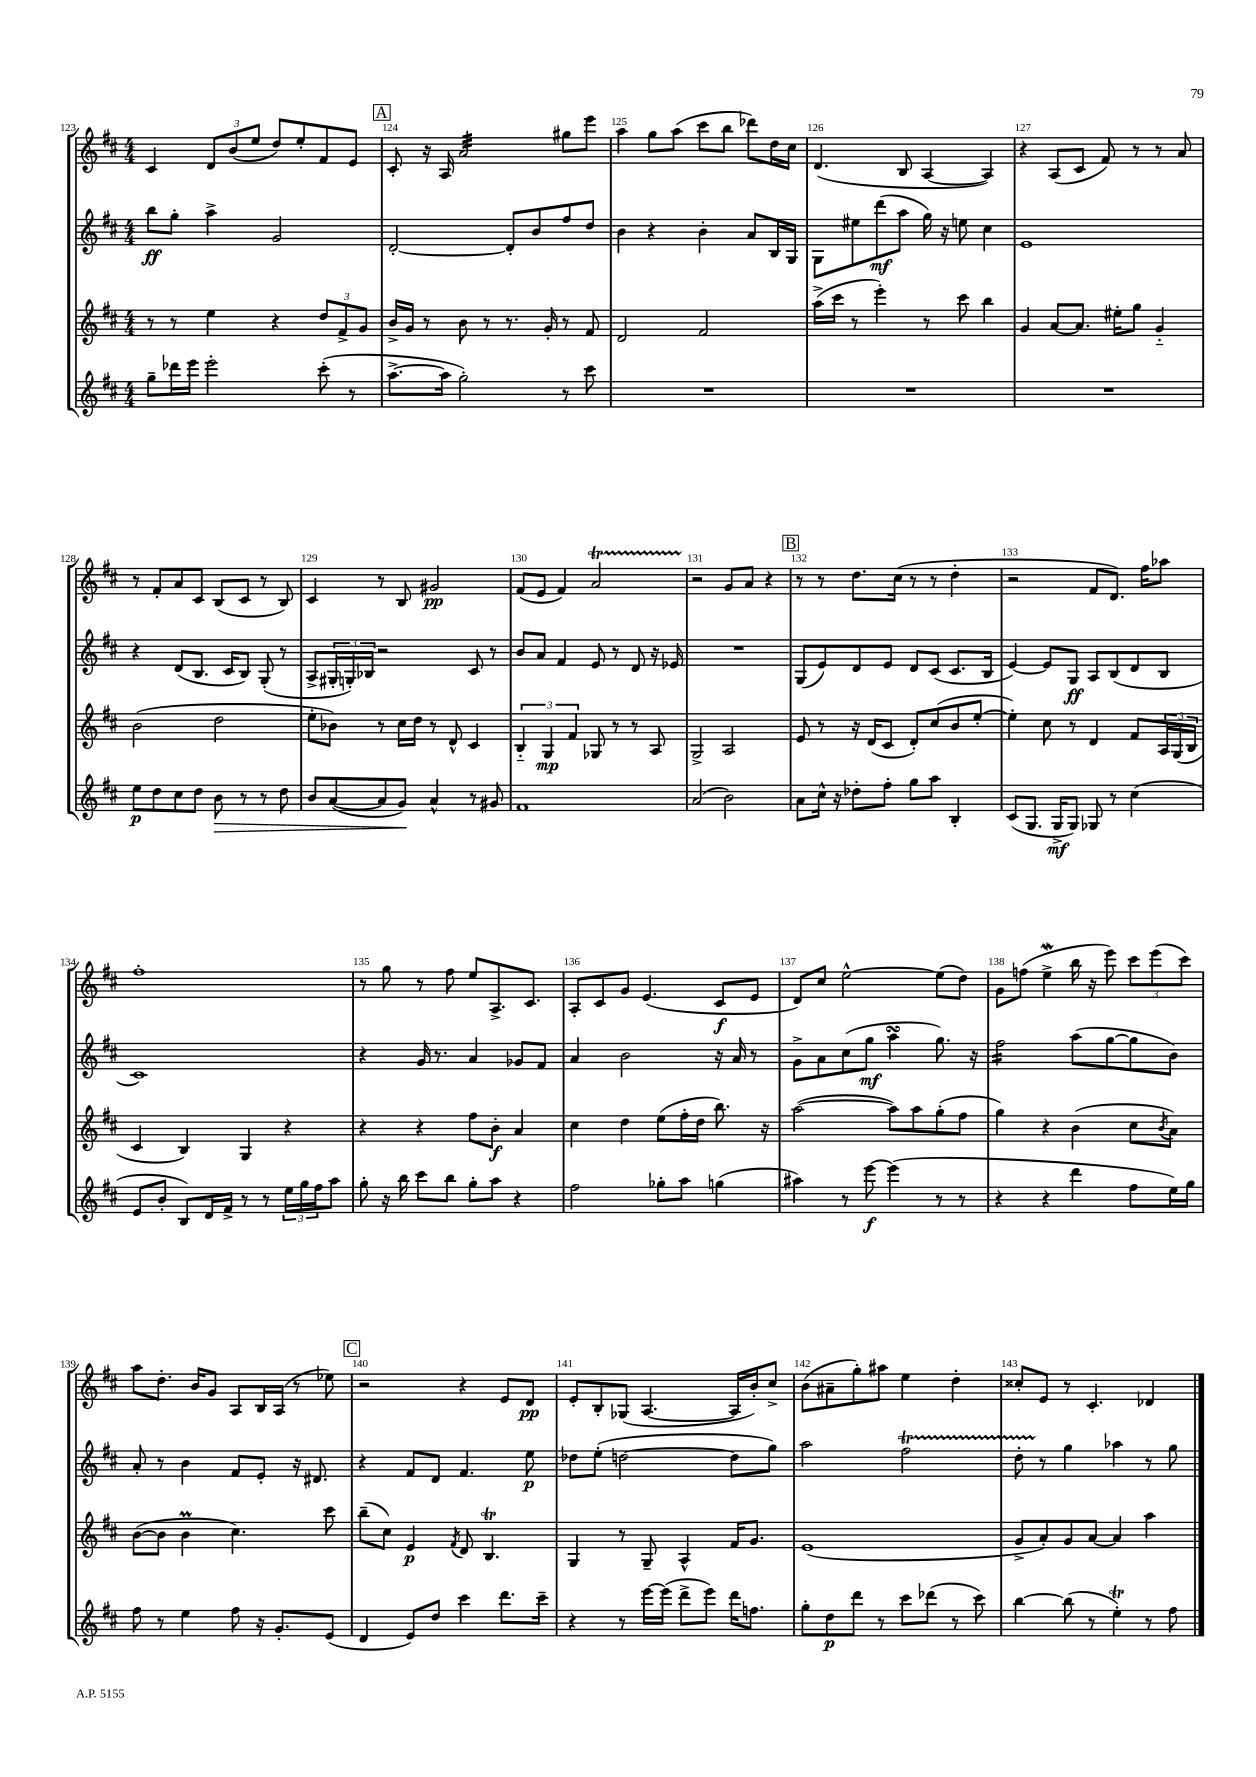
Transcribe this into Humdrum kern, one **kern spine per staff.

**kern	**dynam	**kern	**dynam	**kern	**dynam	**kern	**dynam
*part4	*part4	*part3	*part3	*part2	*part2	*part1	*part1
*staff4	*staff4	*staff3	*staff3	*staff2	*staff2	*staff1	*staff1
*clefG2	*	*clefG2	*	*clefG2	*	*clefG2	*
*k[f#c#]	*	*k[f#c#]	*	*k[f#c#]	*	*k[f#c#]	*
*M4/4	*	*M4/4	*	*M4/4	*	*M4/4	*
=123	=123	=123	=123	=123	=123	=123	=123
8gg~\L	.	8r	.	8bb\L	ff	4c#/	.
16ddd-X\L	.	8r	.	8gg'\J	.	.	.
16eee\JJ	.	.	.	.	.	.	.
2eee'\	.	4ee\	.	4aa^\	.	12d/L	.
.	.	.	.	.	.	(12b/	.
.	.	.	.	.	.	12ee/J	.
.	.	4r	.	2g/	.	8dd/L)	.
.	.	.	.	.	.	8ee'/	.
(8ccc#'\	.	12dd/L	.	.	.	8f#/	.
.	.	12f#^/	.	.	.	.	.
8r	.	.	.	.	.	8e/J	.
.	.	12g/J	.	.	.	.	.
!!LO:REH:place=s1:t=A
=124	=124	=124	=124	=124	=124	=124	=124
[8.aa^\L	.	16b^/LL	.	[2d'/	.	8c#'/	.
.	.	16g/JJ	.	.	.	.	.
.	.	8r	.	.	.	16r	.
16aa\Jk]	.	.	.	.	.	16A/	.
*	*	*	*	*	*	*tremolo	*
2gg'\)	.	8b\	.	.	.	32a/LLL	.
.	.	.	.	.	.	32a/	.
.	.	.	.	.	.	32a/	.
.	.	.	.	.	.	32a/	.
.	.	8r	.	.	.	32a/	.
.	.	.	.	.	.	32a/	.
.	.	.	.	.	.	32a/	.
.	.	.	.	.	.	32a/	.
.	.	8.r	.	8d'/L]	.	32a/	.
.	.	.	.	.	.	32a/	.
.	.	.	.	.	.	32a/	.
.	.	.	.	.	.	32a/	.
.	.	.	.	8b/	.	32a/	.
.	.	.	.	.	.	32a/	.
.	.	16g'/	.	.	.	32a/	.
.	.	.	.	.	.	32a/JJJ	.
*	*	*	*	*	*	*Xtremolo	*
8r	.	8r	.	8ff#/	.	8gg#X\L	.
8ccc#\	.	8f#/	.	8dd/J	.	8eee\J	.
=125	=125	=125	=125	=125	=125	=125	=125
1r	.	2d/	.	4b\	.	4aa\	.
.	.	.	.	4r	.	8gg\L	.
.	.	.	.	.	.	(8aa\J	.
.	.	2f#/	.	4b'\	.	8ccc#\L	.
.	.	.	.	.	.	8bb\J	.
.	.	.	.	8a/L	.	8ddd-X\L)	.
.	.	.	.	16B/L	.	16dd\L	.
.	.	.	.	16G/JJ	.	16cc#\JJ	.
=126	=126	=126	=126	=126	=126	=126	=126
1r	.	(16aa^\LL	.	8G\L	.	(4.d/	.
.	.	16ccc#\JJ	.	.	.	.	.
.	.	8r	.	8ee#X\	.	.	.
.	.	4eee'\)	.	(8ddd\	mf	.	.
.	.	.	.	8aa\J	.	8B/	.
.	.	8r	.	16gg\)	.	[4A/	.
.	.	.	.	16r	.	.	.
.	.	8ccc#\	.	8een\	.	.	.
.	.	4bb\	.	4cc#\	.	4A/])	.
=127	=127	=127	=127	=127	=127	=127	=127
1r	.	4g/	.	1e	.	4r	.
.	.	[8a/L	.	.	.	(8A/L	.
.	.	8.a/J]	.	.	.	8c#/J	.
.	.	.	.	.	.	8f#/)	.
.	.	16ee#X'\KL	.	.	.	.	.
.	.	8gg\J	.	.	.	8r	.
.	.	4g/	.	.	.	8r	.
.	.	.	.	.	.	8a/	.
!!LO:LB:g=z
=128	=128	=128	=128	=128	=128	=128	=128
8ee\L	p	(2b\	.	4r	.	8r	.
8dd\	.	.	.	.	.	8f#'/L	.
8cc#\	.	.	.	(8d/L	.	8a/	.
8dd\J	.	.	.	8.B/J	.	8c#/J	.
!	!LO:HP:b	!	!	!	!	!	!
8b\	>	2dd\	.	.	.	(8B/L	.
.	.	.	.	16c#/KL	.	.	.
8r	.	.	.	8B/J)	.	8c#/J	.
8r	.	.	.	(8G'/	.	8r	.
8dd\	.	.	.	8r	.	8B/)	.
=129	=129	=129	=129	=129	=129	=129	=129
8b/L	.	8ee'\L	.	8A^/L	.	4c#/	.
([8a/	.	8b-X\J)	.	24G#X'/L	.	.	.
.	.	.	.	24Gn'/)	.	.	.
.	.	.	.	24B-X/JJ	.	.	.
8a/]	.	8r	.	2r	.	8r	.
8g/J)	.	16cc#\LL	.	.	.	8B/	.
.	.	16dd\JJ	.	.	.	.	.
4a^^/	]	8r	.	.	.	2g#X/	pp
.	.	8d^^/	.	.	.	.	.
8r	.	4c#/	.	8c#/	.	.	.
8g#X/	.	.	.	8r	.	.	.
=130	=130	=130	=130	=130	=130	=130	=130
1f#	.	6B/	.	8b/L	.	(8f#/L	.
.	.	.	.	8a/J	.	8e/J	.
.	.	6G/	mp	.	.	.	.
.	.	.	.	4f#/	.	4f#/)	.
.	.	6f#/	.	.	.	.	.
.	.	8G-X/	.	8e/	.	2aT/	.
.	.	8r	.	8r	.	.	.
.	.	8r	.	8d/	.	.	.
.	.	8A/	.	16r	.	.	.
.	.	.	.	16e-X/	.	.	.
=131	=131	=131	=131	=131	=131	=131	=131
(2a/	.	2G^/	.	1r	.	2r	.
2b\)	.	2A/	.	.	.	8g/L	.
.	.	.	.	.	.	8a/J	.
.	.	.	.	.	.	4r	.
!!LO:REH:place=s1:t=B
=132	=132	=132	=132	=132	=132	=132	=132
8a\L	.	8e/	.	(8G/L	.	8r	.
16cc#^^\Jk	.	8r	.	8e/)	.	8r	.
16r	.	.	.	.	.	.	.
8dd-X'\L	.	16r	.	8d/	.	8.dd\L	.
.	.	(16d/KL	.	.	.	.	.
8ff#'\J	.	8c#/J	.	8e/J	.	.	.
.	.	.	.	.	.	(16cc#\Jk	.
8gg\L	.	8d'/L)	.	8d/L	.	8r	.
8aa\J	.	(8cc#/	.	(8c#/J	.	8r	.
4B'/	.	8b/	.	8.c#/L	.	4dd'\	.
.	.	[8ee'/J	.	.	.	.	.
.	.	.	.	16B/Jk	.	.	.
=133	=133	=133	=133	=133	=133	=133	=133
(8c#/L	.	4ee'\])	.	[4e/)	.	2r	.
8.G/J	.	.	.	.	.	.	.
.	.	8cc#\	.	8e/L]	.	.	.
16G^/KL	mf	.	.	.	.	.	.
8G/J)	.	8r	.	8G/J	ff	.	.
8G-X/	.	4d/	.	8A/L	.	8f#/L	.
8r	.	.	.	(8B/	.	8.d/J)	.
(4cc#\	.	8f#/L	.	8d/	.	.	.
.	.	.	.	.	.	16ff#\KL	.
.	.	24A/L	.	8B/J	.	8aa-X\J	.
.	.	(24G/	.	.	.	.	.
.	.	24B/JJ	.	.	.	.	.
!!LO:LB:g=z
=134	=134	=134	=134	=134	=134	=134	=134
8e/L	.	4c#/	.	1c#)	.	1ff#'	.
8b'/J	.	.	.	.	.	.	.
8B/L)	.	4B/)	.	.	.	.	.
16d/L	.	.	.	.	.	.	.
16f#^/JJ	.	.	.	.	.	.	.
8r	.	4G/	.	.	.	.	.
8r	.	.	.	.	.	.	.
24ee\LL	.	4r	.	.	.	.	.
24gg\	.	.	.	.	.	.	.
24ff#\J	.	.	.	.	.	.	.
8aa\J	.	.	.	.	.	.	.
=135	=135	=135	=135	=135	=135	=135	=135
8gg'\	.	4r	.	4r	.	8r	.
16r	.	.	.	.	.	8gg\	.
16bb\	.	.	.	.	.	.	.
8ccc#\L	.	4r	.	16g/	.	8r	.
.	.	.	.	8.r	.	.	.
8bb\J	.	.	.	.	.	8ff#\	.
8gg'\L	.	8ff#\L	.	4a/	.	8ee/L	.
8aa\J	.	8b'\J	f	.	.	8.A^/	.
4r	.	4a/	.	8g-X/L	.	.	.
.	.	.	.	.	.	8.c#/J	.
.	.	.	.	8f#/J	.	.	.
=136	=136	=136	=136	=136	=136	=136	=136
2ff#\	.	4cc#\	.	4a/	.	8A'/L	.
.	.	.	.	.	.	8c#/	.
.	.	4dd\	.	2b\	.	8g/J	.
.	.	.	.	.	.	(4.e/	.
8gg-X'\L	.	(8ee\L	.	.	.	.	.
8aa\J	.	16ff#'\L	.	.	.	.	.
.	.	16dd\JJ	.	.	.	.	.
(4ggn\	.	8.bb\)	.	16r	.	8c#/L	f
.	.	.	.	16a/	.	.	.
.	.	.	.	8r	.	8e/J	.
.	.	16r	.	.	.	.	.
=137	=137	=137	=137	=137	=137	=137	=137
4aa#X\)	.	([2aa\	.	8g^\L	.	8d/L)	.
.	.	.	.	8a\	.	8cc#/J	.
8r	.	.	.	(8cc#\	.	[2ee^^\	.
[8eee\	f	.	.	8gg\J	mf	.	.
(4eee\]	.	8aa\L])	.	4aasSSS\	.	.	.
.	.	8aa\	.	.	.	.	.
8r	.	(8gg'\	.	8.gg\)	.	(8ee\L]	.
8r	.	8ff#\J	.	.	.	8dd\J)	.
.	.	.	.	16r	.	.	.
=138	=138	=138	=138	=138	=138	=138	=138
*	*	*	*	*tremolo	*	*	*
4r	.	4gg\)	.	16ff#\LL	.	8g\L	.
.	.	.	.	16ff#\	.	.	.
.	.	.	.	16ff#\	.	(8ffn\J	.
.	.	.	.	16ff#\	.	.	.
4r	.	4r	.	16ff#\	.	4eeW^\	.
.	.	.	.	16ff#\	.	.	.
.	.	.	.	16ff#\	.	.	.
.	.	.	.	16ff#\JJ	.	.	.
*	*	*	*	*Xtremolo	*	*	*
4ddd\	.	(4b\	.	(8aa\L	.	16bb\	.
.	.	.	.	.	.	16r	.
.	.	.	.	[8gg\	.	8eee\)	.
8ff#\L	.	8cc#\L	.	8gg\]	.	12ccc#\L	.
.	.	.	.	.	.	(12eee\	.
.	.	8qb/	.	.	.	.	.
16ee\L)	.	8a\J)	.	8b\J)	.	.	.
.	.	.	.	.	.	12ccc#\J)	.
16gg\JJ	.	.	.	.	.	.	.
!!LO:LB:g=z
=139	=139	=139	=139	=139	=139	=139	=139
8ff#\	.	([8b\L	.	8a'/	.	8aa\L	.
8r	.	8b\J]	.	8r	.	8.dd'\J	.
4ee\	.	4bM\	.	4b\	.	.	.
.	.	.	.	.	.	16b/KL	.
.	.	.	.	.	.	8g/J	.
8ff#\	.	4.cc#\)	.	8f#/L	.	8A/L	.
16r	.	.	.	8e'/J	.	16B/L	.
8.g'/L	.	.	.	.	.	(16A/JJ	.
.	.	.	.	16r	.	8r	.
.	.	.	.	8.d#X/	.	.	.
(8e/J	.	8ccc#\	.	.	.	8ee-X\)	.
!!LO:REH:place=s1:t=C
=140	=140	=140	=140	=140	=140	=140	=140
4d/	.	(8bb~\L	.	4r	.	2r	.
.	.	8cc#\J)	.	.	.	.	.
8e/L)	.	4e/	p	8f#/L	.	.	.
8dd/J	.	.	.	8d/J	.	.	.
.	.	8qf#/	.	.	.	.	.
4ccc#\	.	8d/	.	4.f#/	.	4r	.
.	.	4.BT/	.	.	.	.	.
8.ddd\L	.	.	.	.	.	8e/L	.
.	.	.	.	8ee\	p	8d/J	pp
16ccc#~\Jk	.	.	.	.	.	.	.
=141	=141	=141	=141	=141	=141	=141	=141
4r	.	4G/	.	8dd-X\L	.	8e'/L	.
.	.	.	.	(8ee'\J	.	8B'/	.
8r	.	8r	.	[2ddn\	.	(8G-X/J	.
[16eee\LL	.	8G~/	.	.	.	[4.A/	.
(16eee\JJ]	.	.	.	.	.	.	.
8ddd^\L	.	4A^^/	.	.	.	.	.
8eee\J)	.	.	.	.	.	.	.
16ddd\KL	.	16f#/KL	.	8dd\L]	.	16A/LL]	.
8.ffn\J	.	8.g/J	.	.	.	16b'/J)	.
.	.	.	.	8gg\J)	.	8cc#^/J	.
=142	=142	=142	=142	=142	=142	=142	=142
8gg'\L	.	(1e	.	2aa\	.	(8b\L	.
8dd\	p	.	.	.	.	8a#X~\	.
8ddd\J	.	.	.	.	.	8gg'\)	.
8r	.	.	.	.	.	8aa#X\J	.
8ccc#\L	.	.	.	2ff#t\	.	4ee\	.
(8ddd-X\J	.	.	.	.	.	.	.
8r	.	.	.	.	.	4dd'\	.
8ccc#\)	.	.	.	.	.	.	.
=143	=143	=143	=143	=143	=143	=143	=143
[4bb\	.	8g^/L	.	8ddTTT'\	.	8cc##X'/L	.
.	.	8a'/)	.	8r	.	8e/J	.
(8bb\]	.	8g/	.	4gg\	.	8r	.
8r	.	[8a/J	.	.	.	4.c#'/	.
4eeT'\)	.	4a/]	.	4aa-X\	.	.	.
8r	.	4aa\	.	8r	.	4d-X/	.
8ff#\	.	.	.	8gg\	.	.	.
==	==	==	==	==	==	==	==
*-	*-	*-	*-	*-	*-	*-	*-
